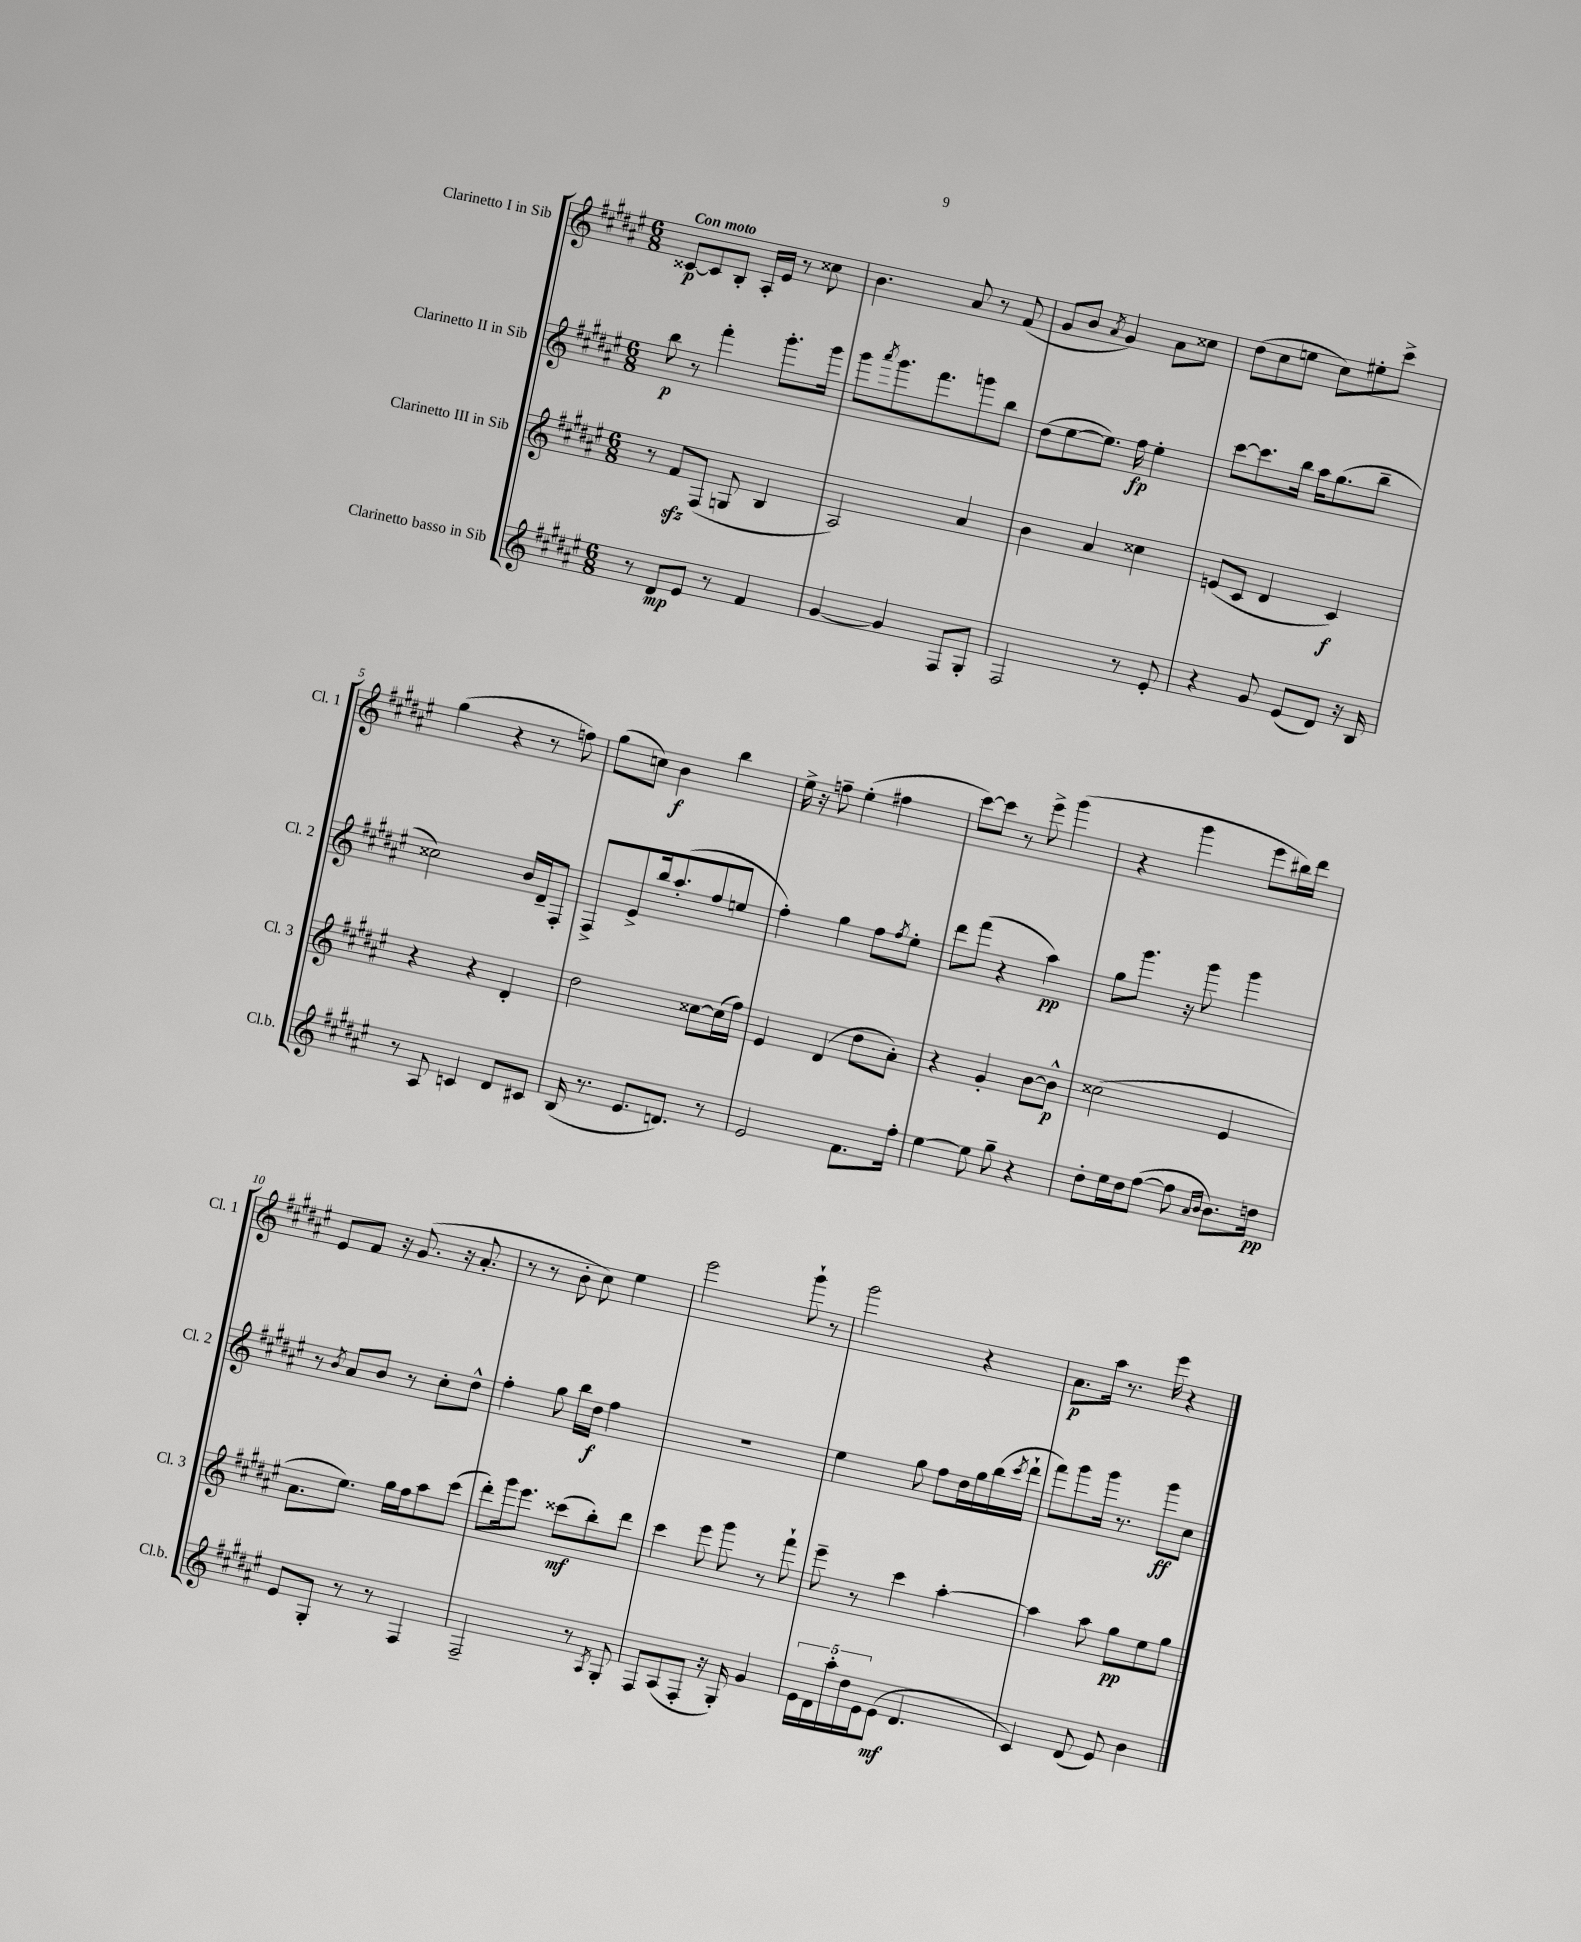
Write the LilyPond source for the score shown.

<<
\new StaffGroup <<
\new Staff = "s0" \with { instrumentName = "Clarinetto I in Sib" shortInstrumentName = "Cl. 1" } {
    \clef treble \key fis \major \numericTimeSignature \time 6/8 \tempo "Con moto"
    cisis'8~\p cisis'8 b8-. ais16-. eis'16 r8 cisis''8 |
    b'4. ais'8 r8 fis'8( |
    gis'8 b'8 \acciaccatura { ais'8 } gis'4) ais'8 cisis''8 |
    dis''8( cis''8 e''8 cis''8) eis''8-. cis'''8-> |
    gis''4( r4 r8 f''8) |
    gis''8( c''8) b'4\f b''4 |
    eis''16-> r16 f''8-- eis''4-.( fis''4 |
    cis'''8~) cis'''8 r8 eis'''8-> gis'''4( |
    r4 gis'''4 eis'''8 bis''16) dis'''16 |
    eis'8 fis'8 r16 gis'8.( r16 ais'8.-. |
    r8 r8 b'8-. cis''8) eis''4 |
    eis'''2 gis'''8-! r8 |
    gis'''2 r4 |
    ais'8.\p ais''16 r8. eis'''16 r4 \bar "|." |
}
\new Staff = "s1" \with { instrumentName = "Clarinetto II in Sib" shortInstrumentName = "Cl. 2" } {
    \clef treble \key fis \major \numericTimeSignature \time 6/8
    b''8\p r8 fis'''4-. gis'''8.-. gis'''16 |
    gis'''8 \acciaccatura { ais'''8 } gis'''8. fis'''8. g'''8 b''8 |
    dis''8( eis''8~ eis''8.) fis''16\fp eis''4-. |
    cis'''8~ cis'''8. b''16 ais''16 gis''8.( b''8-- |
    cisis''2) b'16 dis'16-- fis8-. |
    fis8-> eis'8-> b''16 ais''8.-.( fis''8 e''8 |
    fis''4-.) gis''4 fis''8 \acciaccatura { fis''8 } eis''8-. |
    dis'''8 fis'''8( r4 ais''4\pp) |
    gis''8 gis'''8. r16 gis'''8 gis'''4 |
    r8 \acciaccatura { b'8 } ais'8 b'8 r8 cis''8-. dis''8-^ |
    fis''4-. gis''8 b''16 dis''16\f fis''4 |
    R2. |
    eis''4 gis''8 fis''8 dis''16 gis''16 b''16( \acciaccatura { cis'''8 } dis'''16-! |
    fis'''8) gis'''8 gis'''16 r8. gis'''8\ff cis''8 \bar "|." |
}
\new Staff = "s2" \with { instrumentName = "Clarinetto III in Sib" shortInstrumentName = "Cl. 3" } {
    \clef treble \key fis \major \numericTimeSignature \time 6/8
    r8 fis'8\sfz fis8( g8 b4 |
    ais2) ais'4 |
    b'4 ais'4 cisis''4 |
    e'8( cis'8 dis'4 cis'4\f) |
    r4 r4 dis'4-. |
    dis''2 cisis''8~ cisis''16( fis''16) |
    eis'4 dis'4( dis''8 ais'8-.) |
    r4 gis'4-. b'8~ b'8-^\p |
    cisis''2( eis'4 |
    ais'8. eis''8.) gis''16 fis''16 ais''8 cis'''8( |
    dis'''8-.) gis'''16 eis'''8. cisis'''8\mf( b''8-.) dis'''8 |
    cis'''4 eis'''8 gis'''8 r8 fis'''8-! |
    eis'''8-- r8 cis'''4 ais''4~-. |
    ais''4 ais''8 gis''8\pp eis''8 gis''8 \bar "|." |
}
\new Staff = "s3" \with { instrumentName = "Clarinetto basso in Sib" shortInstrumentName = "Cl.b." } {
    \clef treble \key fis \major \numericTimeSignature \time 6/8
    r8 dis'8\mp eis'8 r8 fis'4 |
    gis'4~ gis'4 fis8 gis8-. |
    fis2 r8 eis'8-. |
    r4 gis'8 eis'8( dis'8) r16 b16 |
    r8 ais8 c'4 dis'8 cis'8 |
    b16( r8. eis'8. d'8.) r8 |
    eis'2 fis'8. fis''16-. |
    eis''4~ eis''8 gis''8-- r4 |
    dis''8-. eis''16 dis''16 fis''8~( fis''8 \grace { ais'16 b'16 } b'8.) d''16\pp |
    eis'8 gis8-. r8 r8 fis4 |
    fis2-- r8 \acciaccatura { ais8 } gis8-. |
    fis8 ais8( fis8-. r16 gis16-.) gis'4 |
    \tuplet 5/4 { eis'16 dis'16 ais''16-. dis''16 eis'16 } eis'8\mf( dis'4. |
    cis'4) dis'8( eis'8) b'4 \bar "|." |
}
>>
>>
